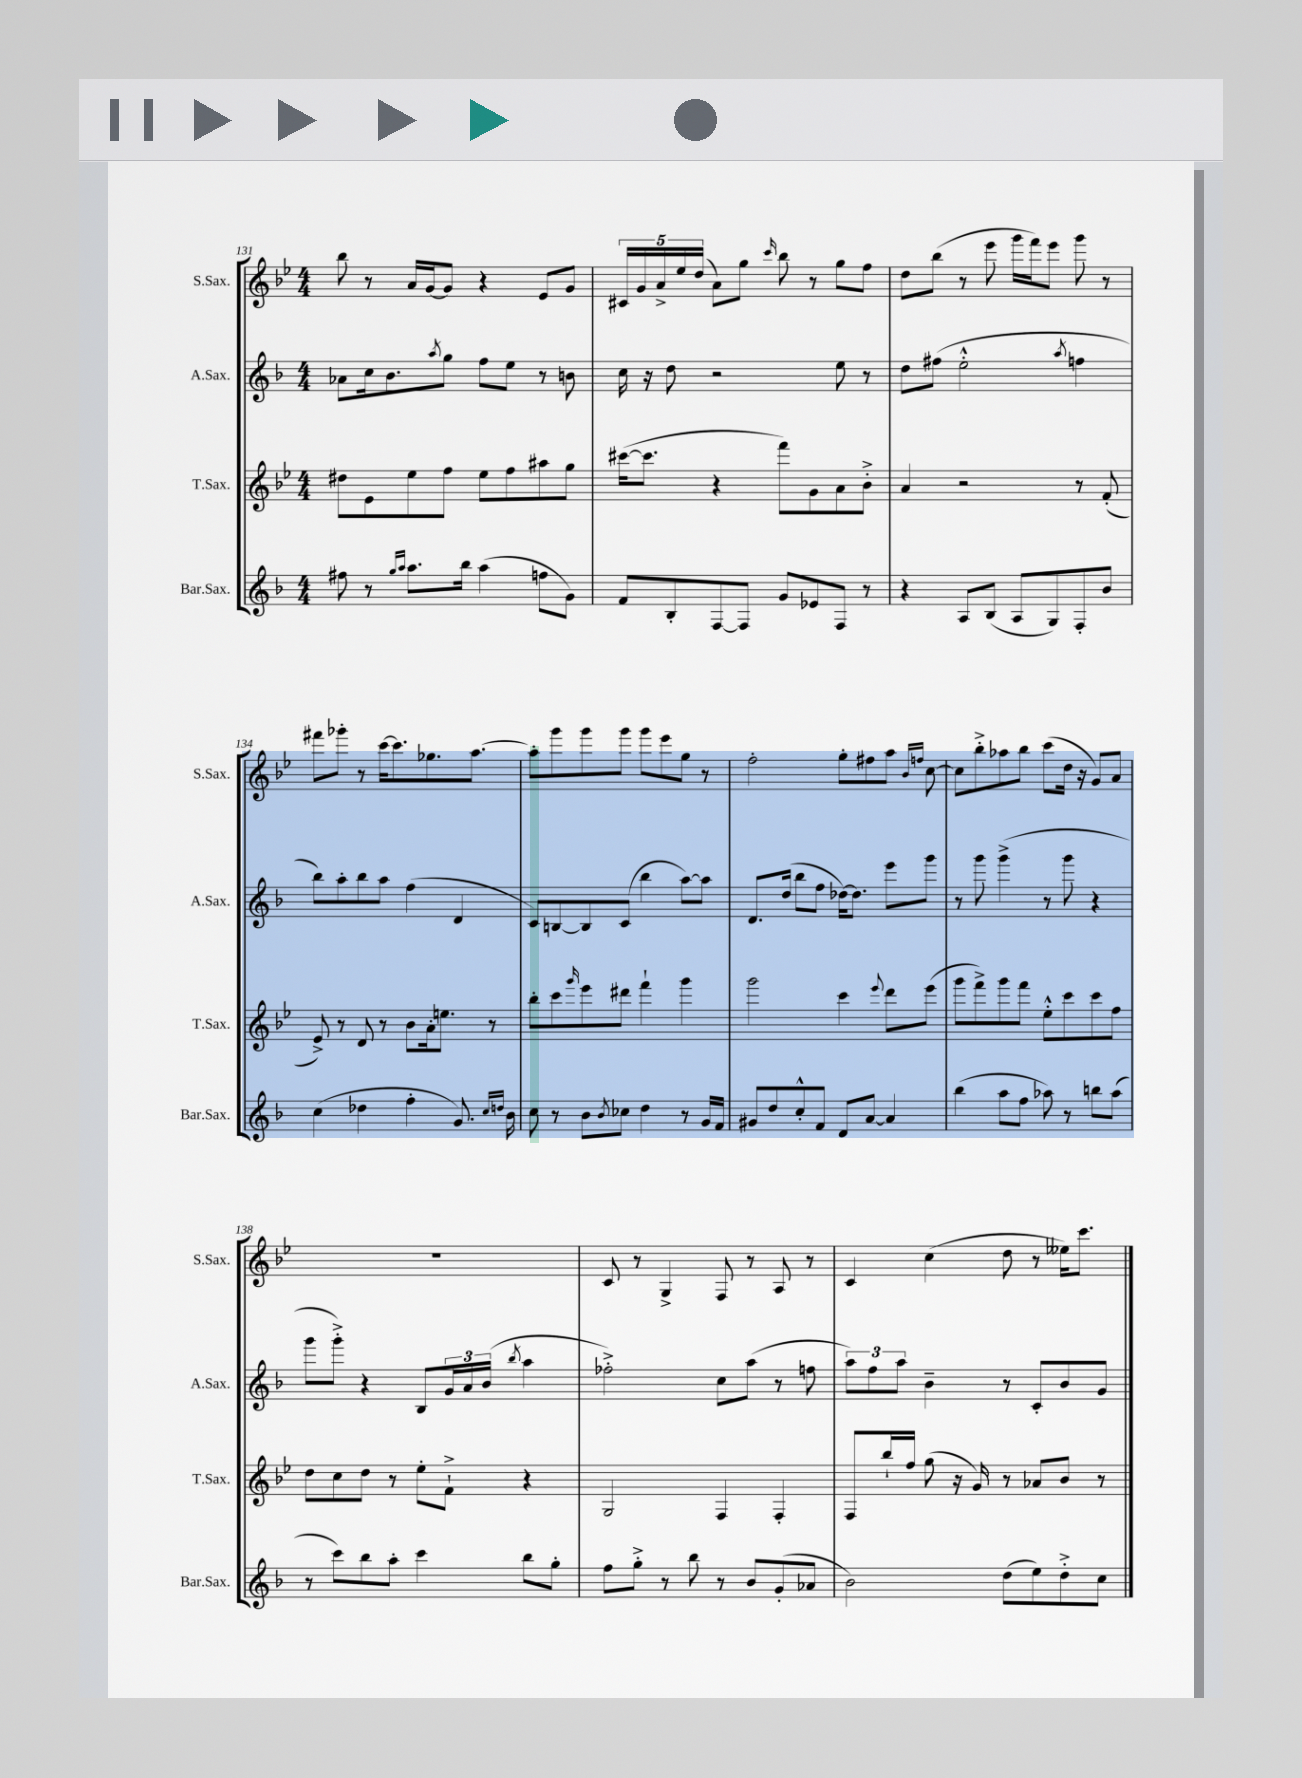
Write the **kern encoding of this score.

**kern	**kern	**kern	**kern
*staff4	*staff3	*staff2	*staff1
*clefG2	*clefG2	*clefG2	*clefG2
*k[b-]	*k[b-e-]	*k[b-]	*k[b-e-]
*M4/4	*M4/4	*M4/4	*M4/4
8ff#	8dd#	8a-	8bb-
8r	8e-	16cc	8r
.	.	8.b-	.
16qqgg	.	.	.
16qqaa	.	.	.
8.aa	8ee-	.	16a
.	.	.	[16g
.	.	8qaa	.
.	8ff	8gg	8g]
16bb-	.	.	.
(4aa	8ee-	8ff	4r
.	8ff	8ee	.
8ff	8aa#	8r	8e-
8g)	8gg	8b	8g
=	=	=	=
8f	([16ccc#	16cc	20c#
.	.	.	20g
.	8.ccc#]	16r	.
.	.	.	20a^
8B-'	.	8dd	.
.	.	.	20ee-
.	.	.	(20dd
[8F	4r	2r	8a)
8F]	.	.	8gg
.	.	.	16qqccc
8g	8fff)	.	8bb-
8e-	8g	.	8r
8F	8a	8ee	8gg
8r	8b-'^	8r	8ff
=	=	=	=
4r	4a	8dd	8dd
.	.	(8ff#	(8bb-
8A	2r	2ee'^^	8r
(8B-	.	.	8eee-
8A	.	.	16ggg
.	.	.	16fff)
8G)	.	.	8eee-
.	.	8qaa	.
8F'	8r	4ff	8ggg
8b-	(8f'	.	8r
=	=	=	=
(4cc	8e-^)	8bb-)	8fff#
.	8r	8aa'	8ggg-'
4dd-	8d	8bb-	8r
.	8r	8aa	[16ccc
.	.	.	8.ccc]
4ff'	8b-	(4ff	.
.	16a'	.	8.gg-
.	8.ee	.	.
8.g)	.	4d	.
.	.	.	[8.aa
.	8r	.	.
16qqcc	.	.	.
16qqdd	.	.	.
16b-	.	.	.
=	=	=	=
8cc	8bb-'	8c)	8aa']
8r	8ccc	[8B	8ggg
.	16qqggg	.	.
8b-	8eee-	8B]	8ggg
8qb-	.	.	.
8cc-	8ddd#	(8c	8ggg
4dd	4fff`	4bb-	8ggg
.	.	.	8eee-
8r	4ggg	[8aa)	8gg
16g	.	8aa]	8r
16f	.	.	.
=	=	=	=
8g#	2ggg	8.d	2ff'
8dd	.	.	.
.	.	(16dd	.
8cc'^^	.	8bb-	.
8f	.	8ff	.
8d	4ccc	[16dd-)	8gg'
.	.	8.dd-]	.
[8a	.	.	8ff#
.	8qqeee-	.	.
4a]	8ddd	8eee	8aa
.	.	.	16qqb-
.	.	.	16qqff
.	(8eee-	8ggg	[8cc
=	=	=	=
(4bb-	8ggg	8r	8cc]
.	8fff^)	8ggg	8bb-'^
8aa	8ggg	(4ggg^	8aa-
8ff	8fff	.	8bb-
8aa-)	8ee-'^^	8r	(8ccc
8r	8ccc	8ggg	16dd
.	.	.	16r
8bb	8ccc	4r	8g)
(8aa-	8ff	.	8a
=	=	=	=
8r	8dd	8ggg	1r
8ccc)	8cc	8ggg'^)	.
8bb-	8dd	4r	.
8aa'	8r	.	.
4ccc	8ee-'	8B-	.
.	8f`^	24g	.
.	.	24a	.
.	.	(24b-	.
.	.	8qbb-	.
8bb-	4r	4aa	.
8gg'	.	.	.
=	=	=	=
8ff	2G	2ff-'^)	8c
8gg'^	.	.	8r
8r	.	.	4G^
8bb-	.	.	.
8r	4F	8cc	8F
8b-	.	(8aa	8r
(8g'	4F'	8r	8A
8a-	.	8ff	8r
=	=	=	=
2b-)	8F	12aa)	4c
.	.	12ff	.
.	16bb-`	.	.
.	.	12aa	.
.	16ff	.	.
.	(8gg	4b-~	(4cc
.	16r	.	.
.	16g)	.	.
(8dd	8r	8r	8dd
8ee)	8a-	8c'	8r
8dd'^	8b-	8b-	16ee--)
.	.	.	8.ccc
8cc	8r	8g	.
==	==	==	==
*-	*-	*-	*-
